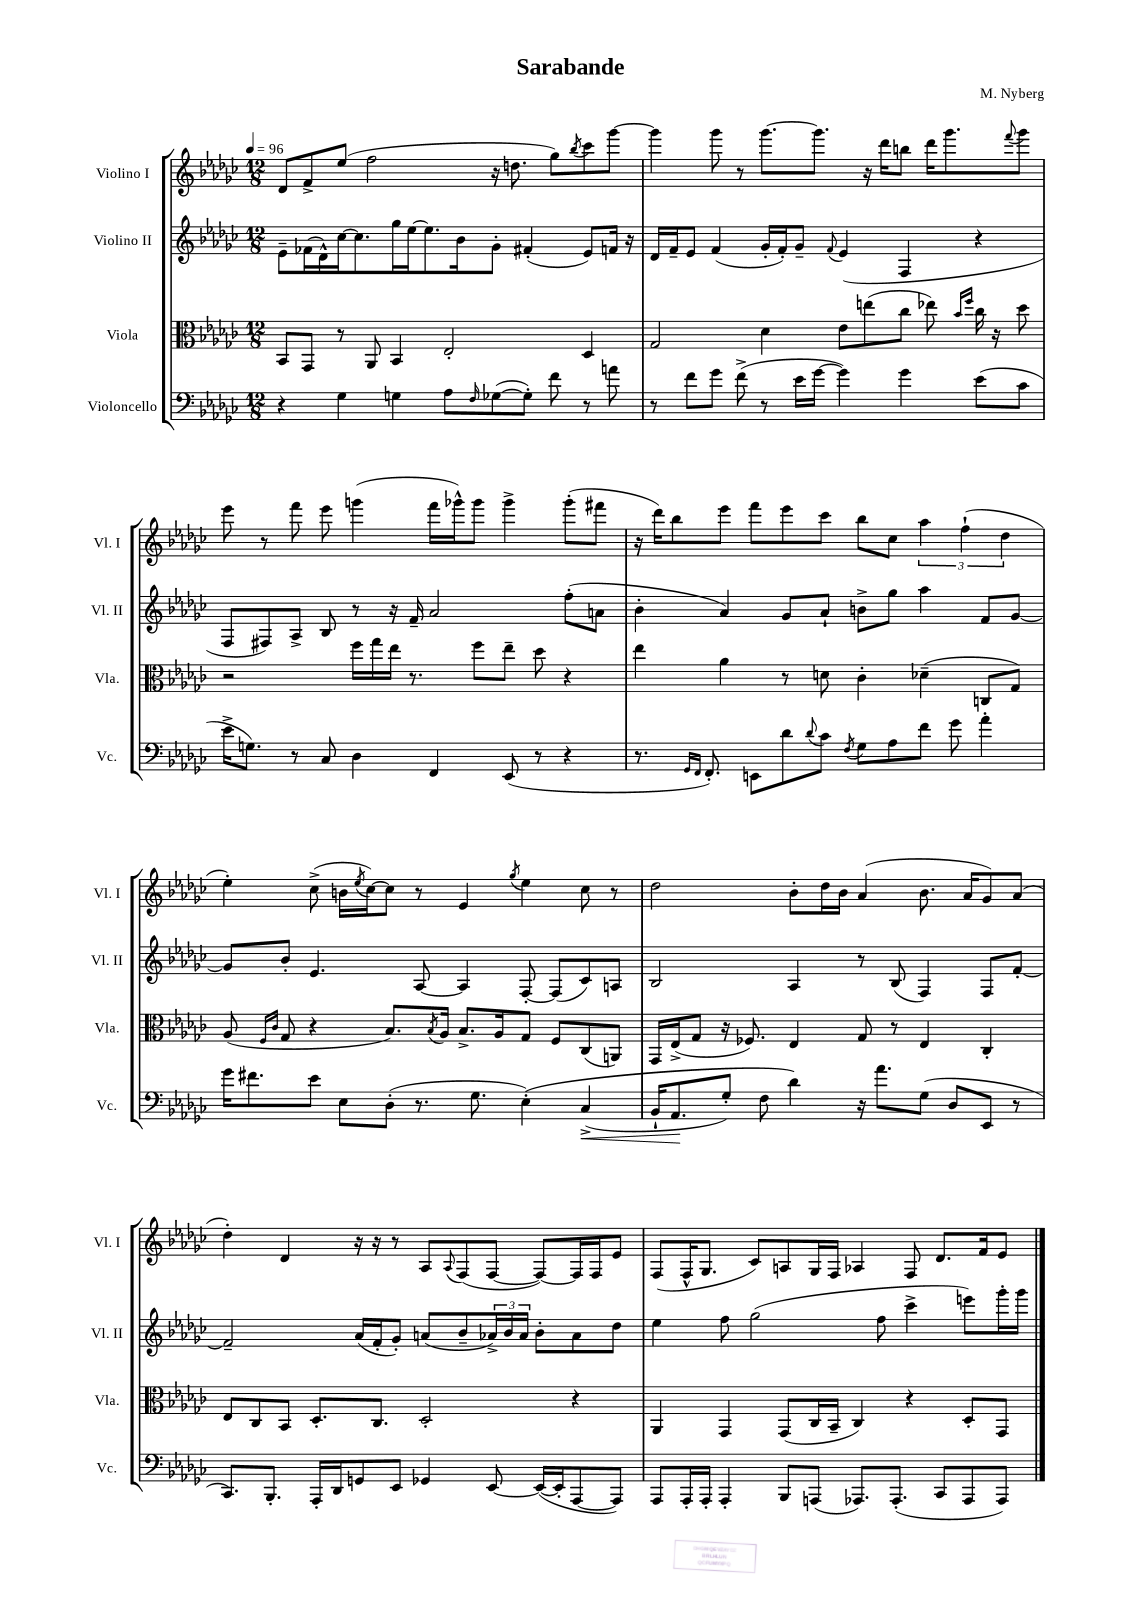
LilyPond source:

\header { title = "Sarabande" composer = "M. Nyberg" }
<<
\new StaffGroup <<
\new Staff = "s0" \with { instrumentName = "Violino I" shortInstrumentName = "Vl. I" } {
    \clef treble \key ges \major \numericTimeSignature \time 12/8 \tempo 4 = 96
    des'8 f'8-> ees''8( f''2 r16 d''8. ges''8) \acciaccatura { bes''8 } ces'''8 ges'''8~ |
    ges'''4 ges'''8 r8 ges'''8.~ ges'''8. r16 des'''16 b''8 des'''16 ges'''8. \appoggiatura { f'''8 } ges'''8 |
    ees'''8 r8 f'''8 ees'''8 g'''4( f'''16 ges'''16-^) ges'''8 ges'''4-> ges'''8-.( fis'''8 |
    r16 des'''16) bes''8 ees'''8 f'''8 ees'''8 ces'''8 bes''8 ces''8 \tuplet 3/2 { aes''4 f''4-!( des''4 } |
    ees''4-.) ces''8->( b'16 \acciaccatura { ees''8 } ces''16~) ces''8 r8 ees'4 \acciaccatura { ges''8 } ees''4 ces''8 r8 |
    des''2 bes'8-. des''16 bes'16 aes'4( bes'8. aes'16 ges'8) aes'8( |
    des''4-.) des'4 r16 r16 r8 aes8 \appoggiatura { aes8 } f8( f8~ f8~) f16 f16 ees'8 |
    f8( f16-^ ges8. ces'8) a8 ges16 f16 aes4 f8 des'8. f'16 ees'8 \bar "|." |
}
\new Staff = "s1" \with { instrumentName = "Violino II" shortInstrumentName = "Vl. II" } {
    \clef treble \key ges \major \numericTimeSignature \time 12/8
    ees'8-- fes'16( des'16-^) ces''16~ ces''8. ges''16 ees''16~ ees''8. bes'16 ges'8-. fis'4-.( ees'8) f'16 r16 |
    des'16 f'16-- ees'8 f'4( ges'16-. f'16-.) ges'8-- \appoggiatura { f'8 } ees'4( f4 r4 |
    f8 fis8) aes8-> bes8 r8 r16 f'16-- aes'2 f''8-.( a'8 |
    bes'4-. aes'4) ges'8 aes'8-! b'8-> ges''8 aes''4 f'8 ges'8~ |
    ges'8 bes'8-. ees'4. aes8~ aes4 f8~-. f8( ces'8) a8 |
    bes2 aes4 r8 bes8( f4) f8 f'8~-. |
    f'2-- aes'16( f'16-. ges'8-.) a'8( bes'8-- \tuplet 3/2 { aes'16->) bes'16 aes'16 } bes'8-. aes'8 des''8 |
    ees''4 f''8 ges''2( f''8 ces'''4-> e'''8) ges'''16-. ges'''16 \bar "|." |
}
\new Staff = "s2" \with { instrumentName = "Viola" shortInstrumentName = "Vla." } {
    \clef alto \key ges \major \numericTimeSignature \time 12/8
    bes,8 ges,8 r8 aes,8 bes,4 ees2-. des4 |
    ges2 des'4 ees'8 e''8( ces''8 ees''8) \grace { bes'16 f''16 } ces''16 r16 des''8 |
    r2 f''16 ges''16 ees''16 r8. f''8 ees''8-- des''8 r4 |
    ees''4 aes'4 r8 d'8 ces'4-. des'4--( c8 ges8) |
    aes8( \grace { f16 ces'16 } ges8 r4 bes8.) \acciaccatura { bes8 } aes16 bes8.-> aes16 ges8 f8 ces8( a,8) |
    ges,16 ees16->( ges8 r16 fes8.) ees4 ges8 r8 ees4 ces4-. |
    ees8 ces8 bes,8 des8.-. ces8. des2-. r4 |
    aes,4 ges,4 ges,8( ces16 bes,16-- ces4) r4 des8-. ges,8 \bar "|." |
}
\new Staff = "s3" \with { instrumentName = "Violoncello" shortInstrumentName = "Vc." } {
    \clef bass \key ges \major \numericTimeSignature \time 12/8
    r4 ges4 g4 aes8 \grace { f16 } ges8~( ges8-.) f'8 r8 a'8 |
    r8 f'8 ges'8 f'8->( r8 ees'16 ges'16~ ges'4) ges'4 ees'8( ces'8 |
    ees'16-> g8.) r8 ces8 des4 f,4 ees,8( r8 r4 |
    r8. \grace { ges,16 f,16 } f,8.-.) e,8 des'8 \appoggiatura { des'8 } ces'8 \acciaccatura { f8 } ges8 aes8 f'8 ges'8 aes'4-. |
    ges'16 fis'8. ees'8 ees8 des8-.( r8. ges8. ees4-.)\( ces4->\<( |
    bes,16-! aes,8.\! ges8-.) f8 des'4\) r16 aes'8. ges8( des8 ees,8 r8 |
    ces,8.) bes,,8.-. aes,,16-. des,16 g,8 ees,8 ges,4 ees,8~ ees,16~( ees,16-. aes,,8~ aes,,8) |
    aes,,8 aes,,16-. aes,,16-. aes,,4-. bes,,8 a,,8( aes,,8.) aes,,8.-.( ces,8 aes,,8 aes,,8) \bar "|." |
}
>>
>>
\layout { \context { \Score \remove "Bar_number_engraver" } }
